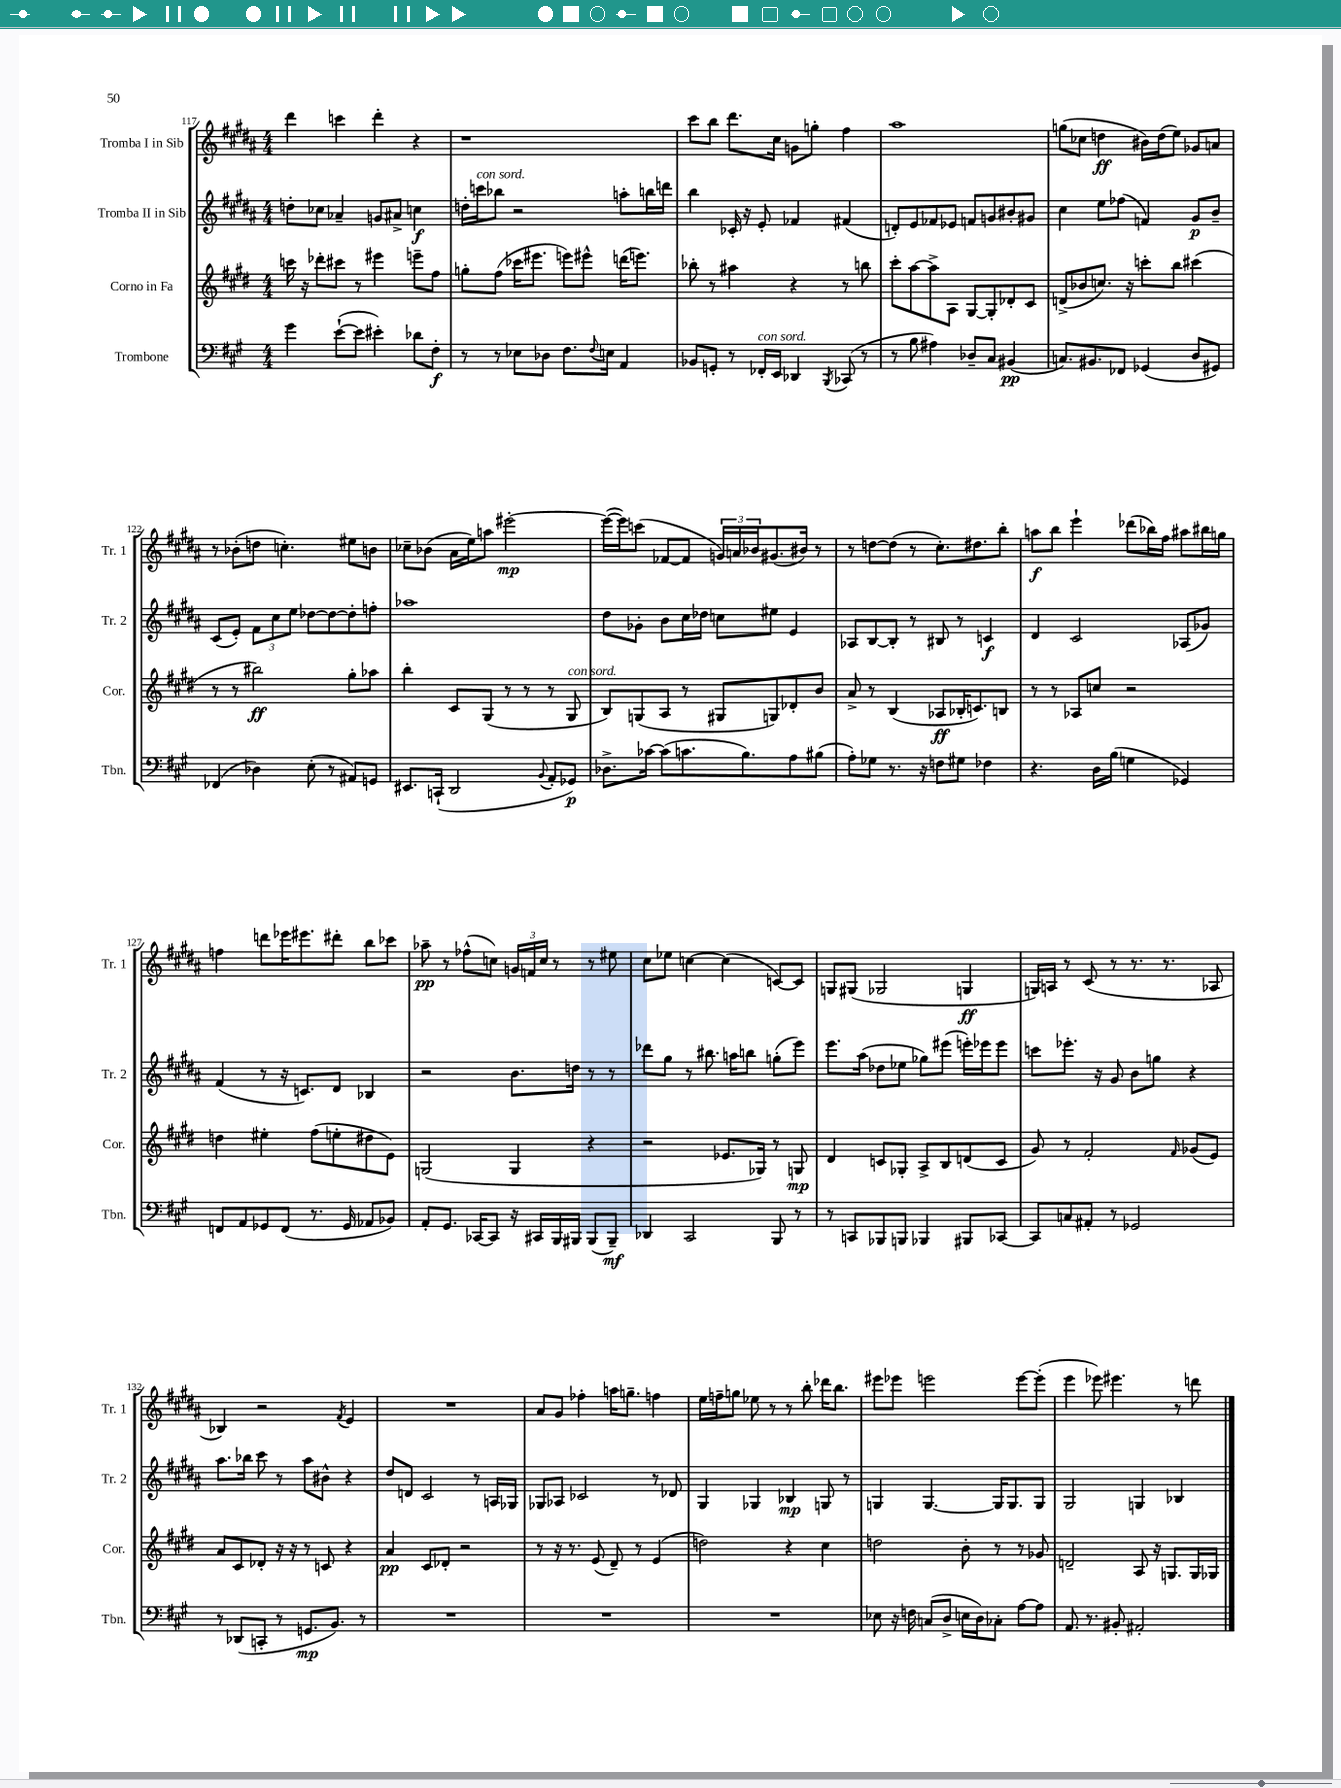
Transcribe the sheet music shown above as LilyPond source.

<<
\new StaffGroup <<
\new Staff = "s0" \with { instrumentName = "Tromba I in Sib" shortInstrumentName = "Tr. 1" } {
    \clef treble \key b \major \numericTimeSignature \time 4/4
    dis'''4 c'''4 dis'''4-. r4 |
    r1 |
    cis'''8 b''8 dis'''8. cis''16 g'8 g''8-. fis''4 |
    ais''1 |
    g''8( ces''8 d''4\ff bis'16) d''16( e''8) ges'8 a'8 |
    r8 bes'8-.( d''8 c''4.-.) eis''8 b'8 |
    ces''8-- bes'8( ais'16 e''16) a''8 eis'''2~-.\mp |
    eis'''16~( eis'''16) c'''8( fes'8~ fes'8 \tuplet 3/2 { g'16) a'16 bes'16 } gis'8.( bis'16) r8 |
    r8 d''8~ d''8( r8 cis''8.-.) dis''8. b''8-. |
    a''8\f b''8 e'''4-! des'''8( bes''16) fis''16 ais''8 bis''16 g''16 |
    f''4 d'''8 ees'''16 eis'''8. dis'''8-. b''8 ces'''8 |
    aes''8--\pp r8 fes''8-^( c''8) \tuplet 3/2 { g'16 f'16 c''16 } r8 r8 eis''8 |
    cis''8 ees''8 c''4~ c''4( c'8~) c'8 |
    g8 gis8( ges2 g4\ff |
    g16) a16 r8 cis'8( r8 r8. r8. aes8 |
    bes4) r2 \acciaccatura { fis'8 } e'4 |
    R1 |
    ais'8 gis'8 fes''4-. a''16 g''8.-- f''4 |
    e''16 f''16-- g''8 ees''8 r8 r8 b''8-. des'''16 b''8. |
    eis'''8 ees'''8 e'''2 e'''8~ e'''8-.( |
    e'''4 ees'''8) eis'''4. r8 d'''8 \bar "|." |
}
\new Staff = "s1" \with { instrumentName = "Tromba II in Sib" shortInstrumentName = "Tr. 2" } {
    \clef treble \key b \major \numericTimeSignature \time 4/4
    d''8-. ces''8 aes'4-- g'8 ais'8-> c''4\f |
    d''16-. c'''16^\markup { \italic "con sord." } bes''8 r2 a''8-. b''16 d'''16 |
    b''4 ces'16-. r16 e'8-. fes'4 fis'4( |
    d'8-.) e'8 fes'8 ees'8 f'8 g'8 bis'8-. gis'8 |
    cis''4 e''8 fes''8( f'4) gis'8\p b'8-- |
    cis'8( e'8-.) \tuplet 3/2 { fis'8 cis''8 e''8 } des''8~ des''8~ des''8-. f''8-. |
    aes''1 |
    dis''8 ges'8-. b'8 cis''16 des''16 c''8 eis''8 e'4 |
    aes8 b8~ b8-. r8 bis8 r8 c'4\f |
    dis'4 cis'2 aes8( ges'8) |
    fis'4( r8 r16 c'8.) dis'8 bes4 |
    r2 b'8. d''16 r8 r8 |
    des'''8 gis''8 r8 bis''8. a''16 b''8 g''8-.( e'''8) |
    e'''8. ais''16( des''8 ees''8 ges''8) eis'''8( e'''16-.) ees'''16 ees'''8 |
    c'''8 ees'''8.-. r16 gis'8 b'8 g''8 r4 |
    ais''8. bes''16 cis'''8 r8 ais''8 bis'8-^ r4 |
    dis''8 d'8 cis'2 r8 a16 ges16 |
    ges8 aes8 ces'2 r8 des'8 |
    gis4 ges4 bes4\mp g8 r8 |
    g4 g4.~ g16 g8. g8 |
    gis2 g4 bes4 \bar "|." |
}
\new Staff = "s2" \with { instrumentName = "Corno in Fa" shortInstrumentName = "Cor." } {
    \clef treble \key e \major \numericTimeSignature \time 4/4
    c'''16 r16 des'''8-. cis'''8 r8 eis'''4 e'''8-- fis''8 |
    g''8-. fis''8( ces'''16 eis'''8. e'''8) eis'''8-^ d'''16( e'''8.) |
    bes''8-. r8 ais''4 r4 r8 b''8 |
    cis'''8-. a''8~ a''8-> a8 gis8~ gis8-. des'8-. cis'8 |
    d'8->( bes'8 c''8.) r16 c'''8-. b''8 cis'''4( |
    r8 r8 bis''2\ff) gis''8-. aes''8 |
    b''4-. cis'8 gis8( r8 r8 r8 gis8^\markup { \italic "con sord." } |
    b8) g8( a8 r8 gis8 g8) des'8-. b'8 |
    a'8-> r8 b4( aes8\ff bes16-. c'8.) b8 |
    r8 r8 aes8 c''8 r2 |
    d''4 eis''4-. fis''8( e''8-. dis''8 e'8) |
    g2( g4 r4 |
    r2 ees'8. ges16) r8 g8\mp |
    dis'4 c'8 ges8-. a8-> b8 d'8( c'8 |
    gis'8) r8 fis'2-. \grace { fis'16 } ges'8( e'8) |
    a'8 cis'8 des'8-. r16 r16 r8 c'8 r4 |
    a'4\pp cis'8 des'8-. r2 |
    r8 r16 r8. e'8( dis'8--) r8 e'4( |
    d''2) r4 cis''4 |
    d''2 b'8-. r8 r8 ges'8 |
    d'2-- a8 r16 g8. g16 ges16 \bar "|." |
}
\new Staff = "s3" \with { instrumentName = "Trombone" shortInstrumentName = "Tbn." } {
    \clef bass \key a \major \numericTimeSignature \time 4/4
    gis'4 e'8~-!( e'8 eis'4-.) des'8 fis8-.\f |
    r8 r8 ees8 des8 fis8. \appoggiatura { fis8 } e16 a,4 |
    bes,8 g,8-. r8 fes,16-.^\markup { \italic "con sord." } e,16 des,4 \acciaccatura { b,,8 } ces,8( r8 |
    r8 b8 ais4) des8-- cis8 bis,4\pp( |
    c8.) bis,8. fes,8 ges,4( d8 gis,8) |
    fes,4( des4) e8-.( r8 ais,8) g,8 |
    eis,8. c,16-!( d,2 \appoggiatura { b,8 } a,8-. ges,8\p) |
    des8.-> ces'16~ ces'8( c'8. b8.) a8 bis8( |
    a8-.) ges8 r8. r16 f8 gis8 fes4 |
    r4. d16 b16( g4 ges,4) |
    f,8 a,8 ges,8 f,8( r8. ges,16 aes,8 bes,8) |
    a,8-. gis,8. ces,16~ ces,8 r16 cis,16 b,,16 bis,,16 bis,,8( bis,,8--\mf) |
    des,4 cis,2 b,,8 r8 |
    r8 c,8 bes,,8 b,,8 bes,,4 bis,,8 ces,8~ |
    ces,8 c8 ais,8-. r8 ges,2 |
    r8 des,8( c,8-. r8 g,8.\mp b,8.) r8 |
    R1 |
    R1 |
    R1 |
    ees8 r16 f16 c8( d8-> e16 d16) ces8-. a8~ a8 |
    a,8. r8. bis,8-. ais,2-. \bar "|." |
}
>>
>>
\layout { \context { \Score currentBarNumber = #117 } }
